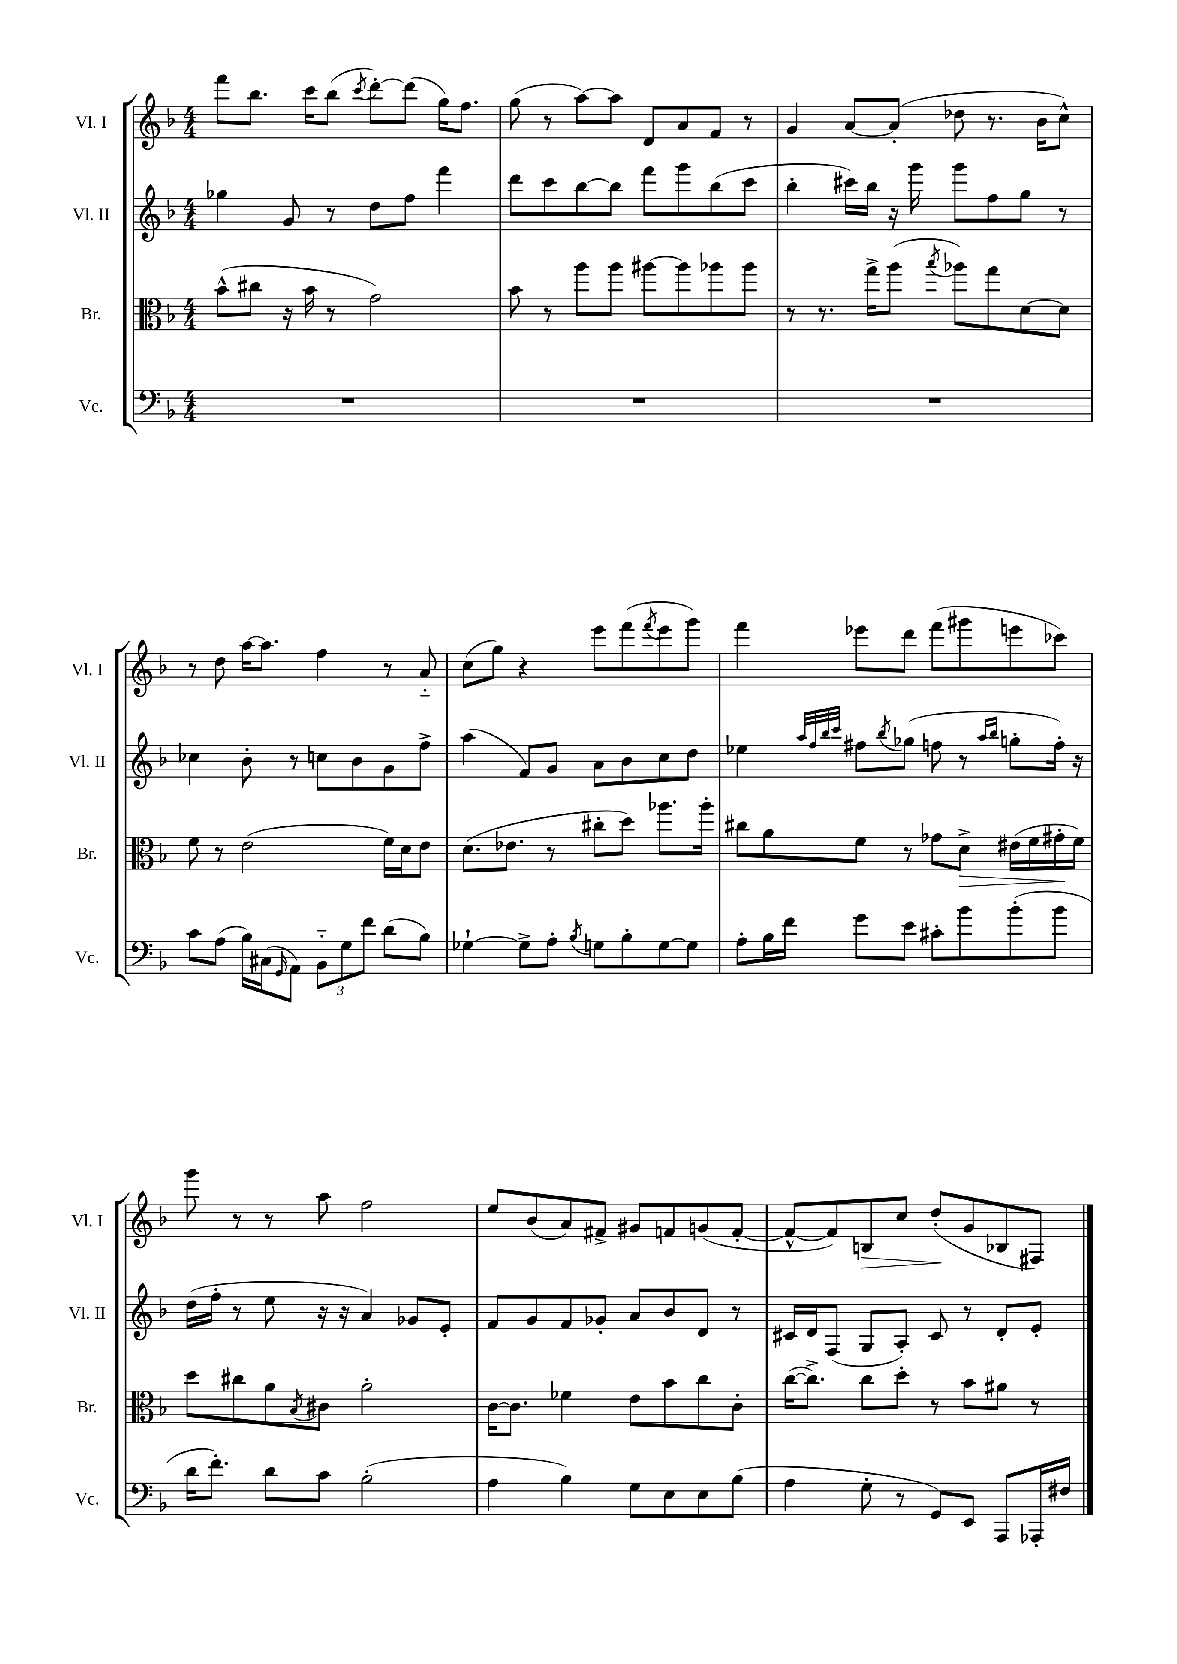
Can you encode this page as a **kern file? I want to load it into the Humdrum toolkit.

**kern	**kern	**kern	**kern
*staff4	*staff3	*staff2	*staff1
*clefF4	*clefC3	*clefG2	*clefG2
*k[b-]	*k[b-]	*k[b-]	*k[b-]
*M4/4	*M4/4	*M4/4	*M4/4
1r	(8b-^^\L	4gg-\	8fff\L
.	8cc#\J	.	8.bb-\J
.	16r	8g/	.
.	16b-\	.	16ccc\LK
.	8r	8r	(8bb-\J
.	.	.	8qccc/
.	2g\)	8dd\L	[8ddd'\L)
.	.	8ff\J	(8ddd\]J
.	.	4fff\	16gg\LK)
.	.	.	8.ff\J
=	=	=	=
1r	8b-\	8ddd\L	(8gg\
.	8r	8ccc\	8r
.	8aa\L	[8bb-\	[8aa\L)
.	8aa\J	8bb-\]J	8aa\]J
.	[8aa#\L	8fff\L	8d/L
.	8aa#\]	8ggg\	8a/
.	8aa-\	(8bb-\	8f/J
.	8aa-\J	8ccc\J	8r
=	=	=	=
1r	8r	4bb-'\	4g/
.	8.r	.	.
.	.	16ccc#\LL)	[8a/L
.	16gg^\LK	16bb-\JJ	.
.	(8aa\J	16r	(8a'/]J
.	.	16ggg\	.
.	8qbb-/	.	.
.	8aa-\L)	8ggg\L	8dd-\
.	8gg\	8ff\	8.r
.	[8d\	8gg\J	.
.	.	.	16b-\LK
.	8d\]J	8r	8cc^^\J)
=	=	=	=
8c\L	8f\	4cc-\	8r
(8A\J	8r	.	8dd\
16B-\LL)	(2e\	8b-'\	[16aa\LK
(16C#\J	.	.	8.aa\]J
16qqGG/	.	.	.
8AA\J)	.	8r	.
12BB-'~\L	.	8cc\L	4ff\
12G\	.	.	.
.	.	8b-\	.
12f\J	.	.	.
(8d\L	16f\LL)	8g\	8r
.	16d\J	.	.
8B-\J)	8e\J	8ff^\J	8a'~/
=	=	=	=
[4G-`\	(8.d\L	(4aa\	(8cc\L
.	.	.	8gg\J)
.	8.e-\J	.	.
8G-^\]L	.	8f/L)	4r
8A'\J	8r	8g/J	.
8qB-/	.	.	.
8G\L	8cc#'\L	8a\L	8eee\L
8B-'\	8dd\J)	8b-\	(8fff\
.	.	.	8qfff/
[8G\	8.aa-\L	8cc\	8eee\
8G\]J	.	8dd\J	8ggg\J)
.	16aa-'\Jk	.	.
=	=	=	=
8A'\L	8cc#\L	4ee-\	4fff\
16B-\L	8a\	.	.
16f\JJ	.	.	.
.	.	32qqaa/LLL	.
.	.	32qqff/	.
.	.	32qqbb-/	.
.	.	32qqccc/JJJ	.
8g\L	8f\J	8ff#\L	8eee-\L
.	.	8qbb-/	.
8e\J	8r	(8gg-\J	8ddd\J
8c#'\L	8g-\L	8ff\	(8fff\L
8b-\	8d^\J	8r	8ggg#\
.	.	16qqaa/LL	.
.	.	16qqbb-/JJ	.
(8b-'\	(16e#\LL	8gg'\L	8eee\
.	16f\	.	.
8b-\J	16g#'\	16ff'\Jk)	8ccc-\J)
.	16f\JJ)	16r	.
=	=	=	=
16d\LK	8dd\L	(16dd\LL	8ggg\
8.f'\J)	.	16ff'\JJ	.
.	8cc#\	8r	8r
8d\L	8a\	8ee\	8r
.	8qB-/	.	.
8c\J	8c#\J	16r	8aa\
.	.	16r	.
(2B-'\	2a'\	4a/)	2ff\
.	.	8g-/L	.
.	.	8e'/J	.
=	=	=	=
4A\	[16c\LK	8f/L	8ee/L
.	8.c\]J	.	.
.	.	8g/	(8b-/
4B-\)	4f-\	8f/	8a/)
.	.	8g-'/J	8f#^/J
8G\L	8e\L	8a/L	8g#/L
8E\	8b-\	8b-/	8f/
8E\	8cc\	8d/J	(8g/
(8B-\J	8c'\J	8r	[8f'/J
=	=	=	=
4A\	([16cc\LK	16c#/LL	8f^^/_L
.	8.cc^\]J)	16d/J	.
.	.	(8F/J	8f/])
8G'\	8cc\L	8G/L	8B/
8r	8dd'\J	8A'/J)	8cc/J
8GG/L)	8r	8c#/	(8dd'/L
8EE/J	8b-\L	8r	8g/
8AAA/L	8a#\J	8d'/L	8B-/
16AAA-'/L	8r	8e'/J	8F#/J)
16F#/JJ	.	.	.
==	==	==	==
*-	*-	*-	*-
